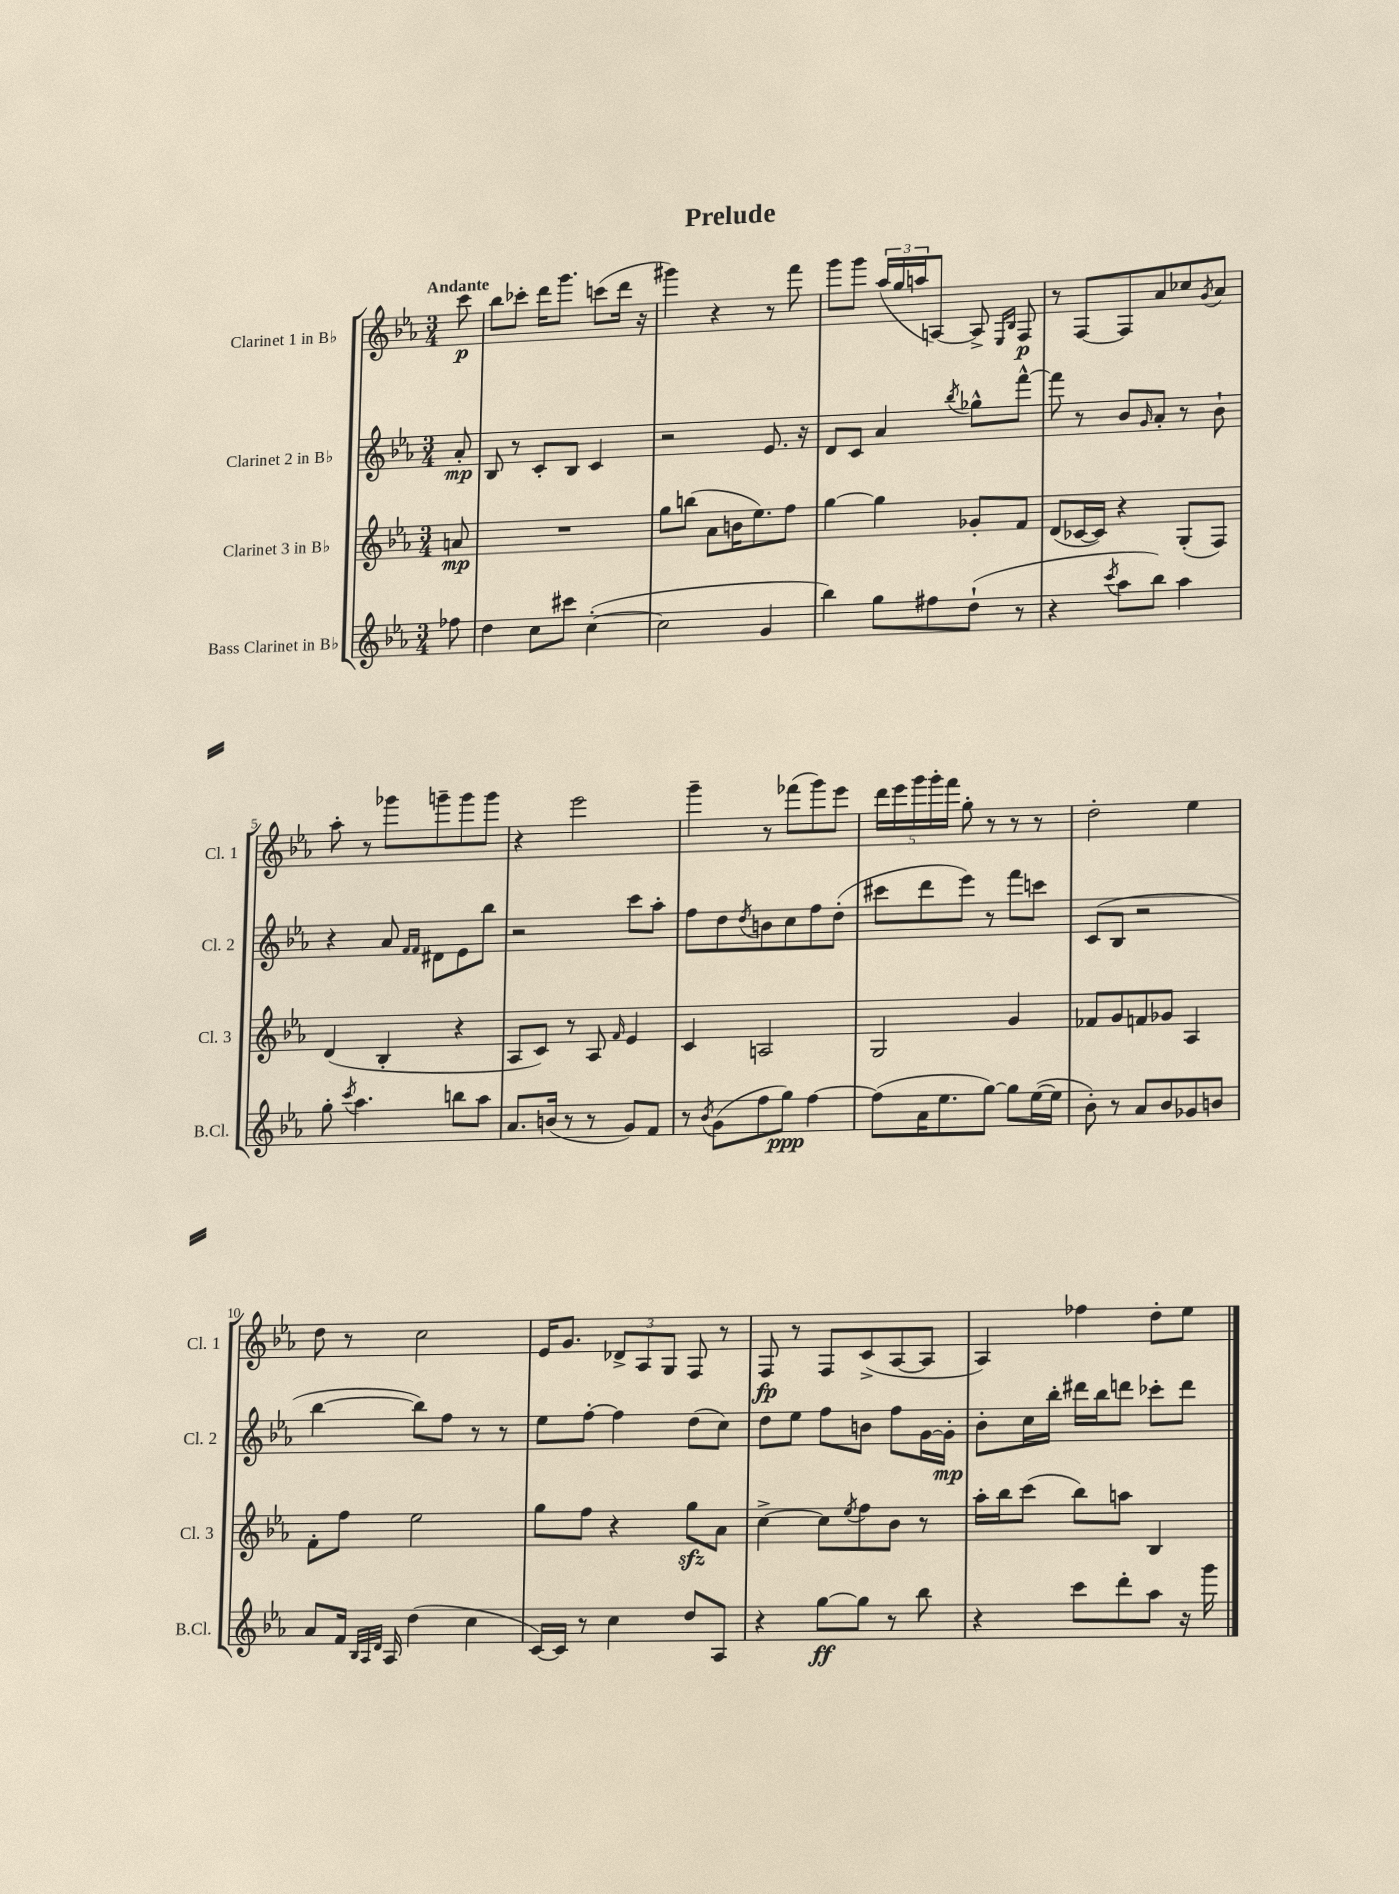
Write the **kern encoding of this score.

**kern	**dynam	**kern	**dynam	**kern	**dynam	**kern	**dynam
*part4	*part4	*part3	*part3	*part2	*part2	*part1	*part1
*staff4	*staff4	*staff3	*staff3	*staff2	*staff2	*staff1	*staff1
*I"Bass Clarinet in B♭	*	*I"Clarinet 3 in B♭	*	*I"Clarinet 2 in B♭	*	*I"Clarinet 1 in B♭	*
*I'B.Cl.	*	*I'Cl. 3	*	*I'Cl. 2	*	*I'Cl. 1	*
*clefG2	*	*clefG2	*	*clefG2	*	*clefG2	*
*k[b-e-a-]	*	*k[b-e-a-]	*	*k[b-e-a-]	*	*k[b-e-a-]	*
*M3/4	*	*M3/4	*	*M3/4	*	*M3/4	*
=	=	=	=	=	=	=	=
!	!	!	!	!	!	!LO:TX:a:B:t=Andante	!
8ff-X\	.	8an/	mp	8a-'/	mp	8ccc\	p
=1	=1	=1	=1	=1	=1	=1	=1
4dd\	.	2.r	.	8B-/	.	8bb-\L	.
.	.	.	.	8r	.	8ccc-X'\J	.
8cc\L	.	.	.	8c'/L	.	16ddd\KL	.
.	.	.	.	.	.	8.ggg\J	.
8ccc#X\J	.	.	.	8B-/J	.	.	.
([4cc'\	.	.	.	4c/	.	(8cccn\L	.
.	.	.	.	.	.	16ddd\Jk	.
.	.	.	.	.	.	16r	.
=2	=2	=2	=2	=2	=2	=2	=2
2cc\]	.	8gg\L	.	2r	.	4ggg#X\)	.
.	.	(8bbn\J	.	.	.	.	.
.	.	8a-\L	.	.	.	4r	.
.	.	16bn\K	.	.	.	.	.
.	.	8.ee-\)	.	.	.	.	.
4g/	.	.	.	8.e-/	.	8r	.
.	.	8ff\J	.	.	.	8fff\	.
.	.	.	.	16r	.	.	.
=3	=3	=3	=3	=3	=3	=3	=3
4bb-\)	.	[4gg\	.	8d/L	.	8ggg\L	.
.	.	.	.	8c/J	.	8ggg\J	.
8gg\L	.	4gg\]	.	4a-/	.	(24aa-/LL	.
.	.	.	.	.	.	24gg/	.
.	.	.	.	.	.	24aan/J	.
8ff#X\	.	.	.	.	.	[8An/J)	.
.	.	.	.	8qbb-/	.	.	.
(8dd`\J	.	8g-X'/L	.	8gg-X^^\L	.	8A^/]	.
.	.	.	.	.	.	16qqE-/LL	.
.	.	.	.	.	.	16qqB-/JJ	.
8r	.	8f/J	.	[8fff^^\J	.	8F/	p
=4	=4	=4	=4	=4	=4	=4	=4
4r	.	(8d/L	.	8fff\]	.	8r	.
.	.	[16c-X/L	.	8r	.	[8F/L	.
.	.	16c-/JJ])	.	.	.	.	.
8qccc/	.	.	.	.	.	.	.
8aa-\L	.	4r	.	8b-/L	.	8F/]	.
.	.	.	.	16qqg/	.	.	.
8bb-\J)	.	.	.	8a-'/J	.	8a-/	.
4aa-\	.	(8G'/L	.	8r	.	8cc-X/	.
.	.	.	.	.	.	8qg/	.
.	.	8F/J)	.	8b-`\	.	8a-/J	.
!!LO:LB:g=z
=5	=5	=5	=5	=5	=5	=5	=5
8gg'\	.	(4d/	.	4r	.	8aa-'\	.
8qccc/	.	.	.	.	.	.	.
4.aa-\	.	.	.	.	.	8r	.
.	.	4B-'/	.	8a-/	.	8ggg-X\L	.
.	.	.	.	16qqf/LL	.	.	.
.	.	.	.	16qqf/JJ	.	.	.
.	.	.	.	8d#X\L	.	8gggn~\	.
8bbn\L	.	4r	.	8e-\	.	8ggg\	.
8aa-\J	.	.	.	8bb-\J	.	8ggg\J	.
=6	=6	=6	=6	=6	=6	=6	=6
8.a-/L	.	8A-/L	.	2r	.	4r	.
.	.	8c/J)	.	.	.	.	.
(16bn/Jk	.	.	.	.	.	.	.
8r	.	8r	.	.	.	2eee-\	.
8r	.	8A-/	.	.	.	.	.
.	.	16qqf/	.	.	.	.	.
8g/L)	.	4e-/	.	8ccc\L	.	.	.
8f/J	.	.	.	8aa-'\J	.	.	.
=7	=7	=7	=7	=7	=7	=7	=7
8r	.	4c/	.	8ff\L	.	4ggg~\	.
8qb-/	.	.	.	.	.	.	.
(8g\L	.	.	.	8dd\	.	.	.
.	.	.	.	8qdd/	.	.	.
8ff\	.	2An/	.	8bn\	.	8r	.
8gg\J)	ppp	.	.	8cc\	.	(8fff-X\L	.
[4ff\	.	.	.	8ff\	.	8ggg\)	.
.	.	.	.	(8dd'\J	.	8eee-\J	.
=8	=8	=8	=8	=8	=8	=8	=8
(8ff\L]	.	2G/	.	8ccc#X\L	.	20ddd\LL	.
.	.	.	.	.	.	20eee-\	.
.	.	.	.	.	.	20ggg\	.
16a-\K	.	.	.	8ddd\	.	.	.
.	.	.	.	.	.	20ggg'\	.
8.ee-\	.	.	.	.	.	.	.
.	.	.	.	.	.	20fff\JJ	.
.	.	.	.	8eee-\J)	.	8gg'\	.
[8gg\J)	.	.	.	8r	.	8r	.
8gg\L]	.	4g/	.	8fff\L	.	8r	.
([16ee-\L	.	.	.	8cccn\J	.	8r	.
16ee-\JJ]	.	.	.	.	.	.	.
=9	=9	=9	=9	=9	=9	=9	=9
8b-'\)	.	8f-X/L	.	(8c/L	.	2dd'\	.
8r	.	8g/	.	8B-/J	.	.	.
8a-/L	.	8fn/	.	2r	.	.	.
8b-/	.	8g-X/J	.	.	.	.	.
8g-X/	.	4A-/	.	.	.	4ee-\	.
8bn/J	.	.	.	.	.	.	.
!!LO:LB:g=z
=10	=10	=10	=10	=10	=10	=10	=10
8a-/L	.	8f'\L	.	[4bb-\	.	8dd\	.
16f/Jk	.	8ff\J	.	.	.	8r	.
32qqB-/LLL	.	.	.	.	.	.	.
32qqA-/	.	.	.	.	.	.	.
32qqd/JJJ	.	.	.	.	.	.	.
16A-/	.	.	.	.	.	.	.
(4dd\	.	2ee-\	.	8bb-\L])	.	2cc\	.
.	.	.	.	8ff\J	.	.	.
4cc\	.	.	.	8r	.	.	.
.	.	.	.	8r	.	.	.
=11	=11	=11	=11	=11	=11	=11	=11
[16c/LL)	.	8gg\L	.	8ee-\L	.	16e-/KL	.
16c/JJ]	.	.	.	.	.	8.g/J	.
8r	.	8ff\J	.	[8ff'\J	.	.	.
4cc\	.	4r	.	4ff\]	.	12d-X^/L	.
.	.	.	.	.	.	12A-/	.
.	.	.	.	.	.	12G/J	.
8dd/L	.	8ggzz\L	.	(8dd\L	.	8F/	.
8A-/J	.	8a-\J	.	8cc\J)	.	8r	.
=12	=12	=12	=12	=12	=12	=12	=12
4r	.	[4cc^\	.	8dd\L	.	8F/	fp
.	.	.	.	8ee-\J	.	8r	.
[8gg\L	ff	8cc\L]	.	8ff\L	.	8F/L	.
.	.	8qee-/	.	.	.	.	.
8gg\J]	.	8ff\	.	8bn\J	.	(8c^/	.
8r	.	8b-\J	.	8ff\L	.	[8A-/	.
8bb-\	.	8r	.	[16g\L	.	8A-/J]	.
.	.	.	.	16g'\JJ]	mp	.	.
=13	=13	=13	=13	=13	=13	=13	=13
4r	.	16aa-'\LL	.	8b-'\L	.	4A-/)	.
.	.	16bb-\J	.	.	.	.	.
.	.	(8ccc\J	.	16cc\L	.	.	.
.	.	.	.	16bb-'\JJ	.	.	.
8ccc\L	.	8bb-\L)	.	16ddd#X\LL	.	4ff-X\	.
.	.	.	.	16bb-\J	.	.	.
8ddd'\	.	8aan\J	.	8dddn\J	.	.	.
8aa-\J	.	4B-/	.	8ccc-X'\L	.	8dd'\L	.
16r	.	.	.	8ddd\J	.	8ee-\J	.
16ggg\	.	.	.	.	.	.	.
==	==	==	==	==	==	==	==
*-	*-	*-	*-	*-	*-	*-	*-
